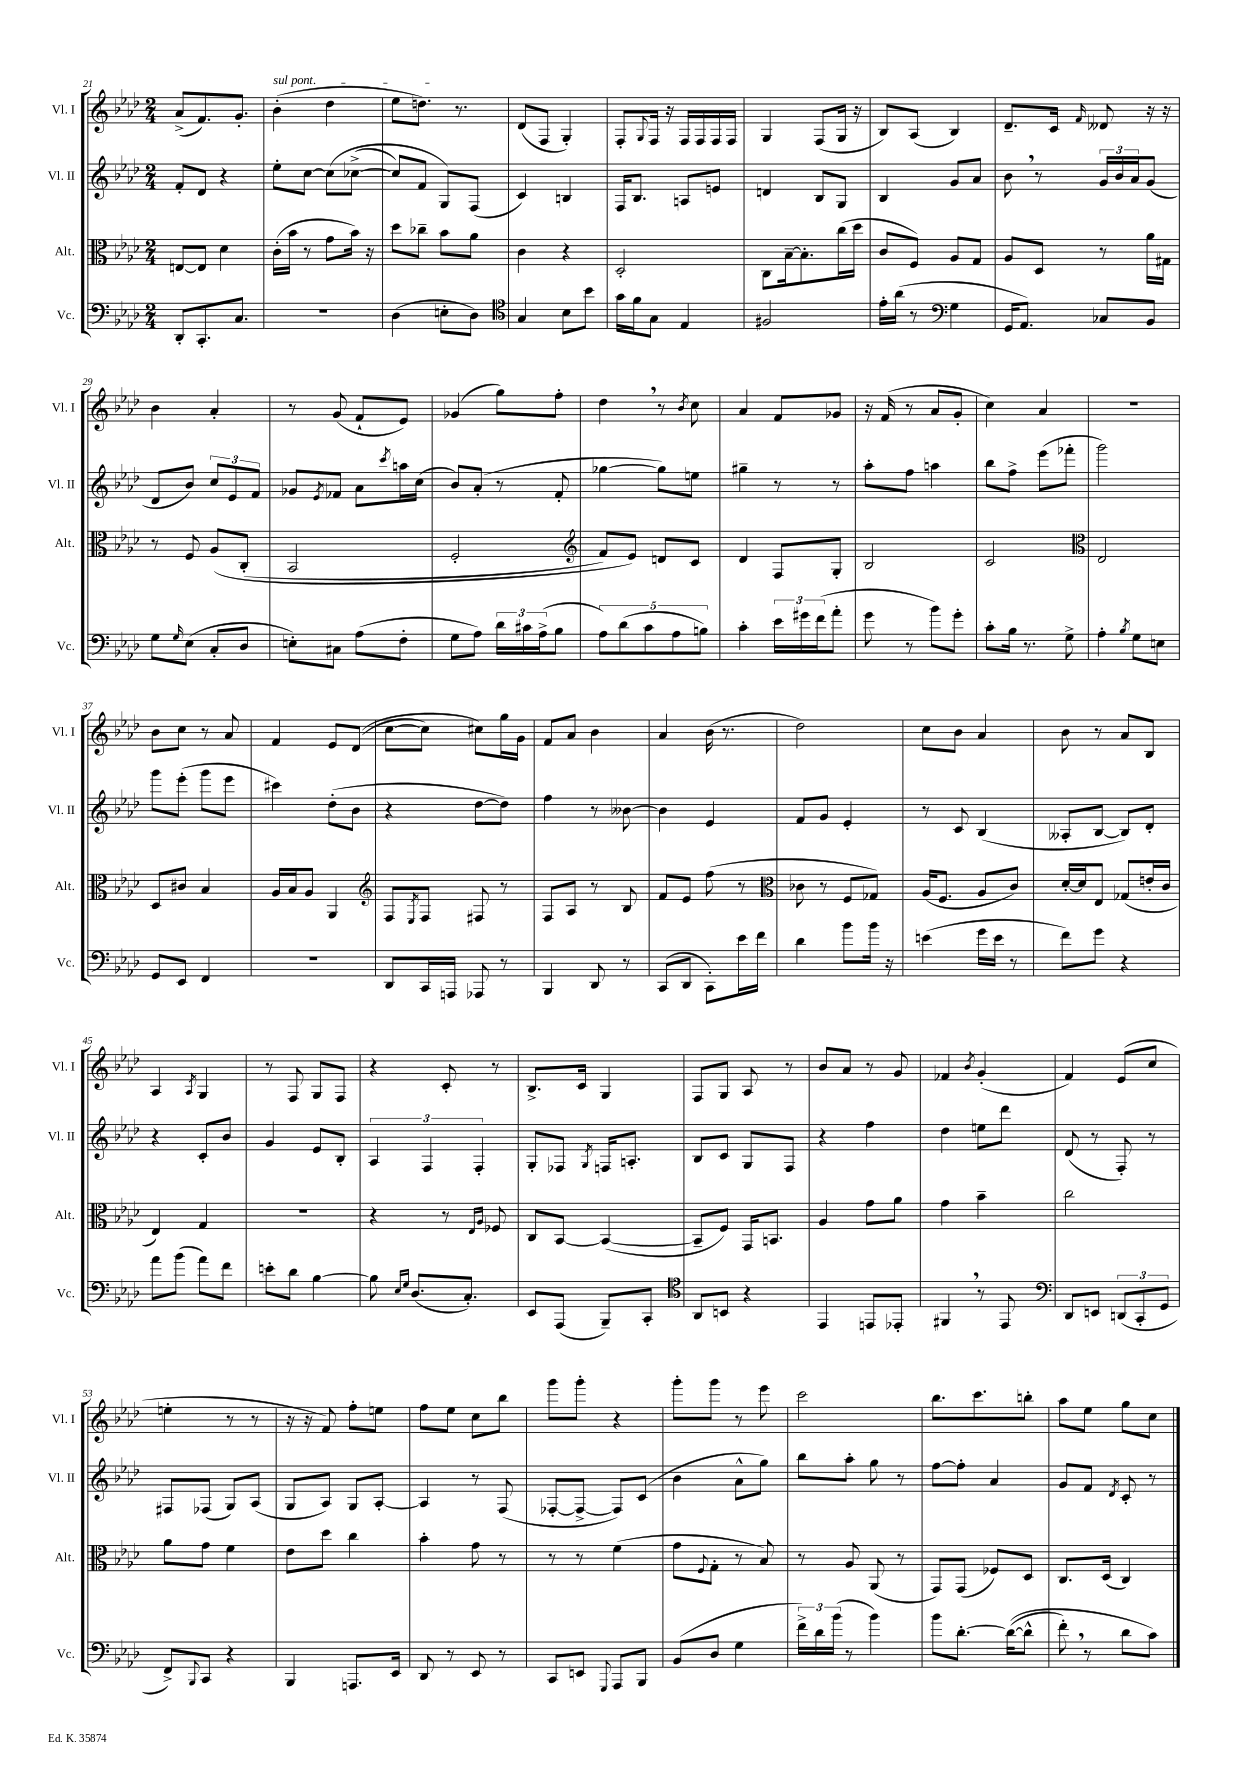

**kern	**kern	**kern	**kern
*staff4	*staff3	*staff2	*staff1
*clefF4	*clefC3	*clefG2	*clefG2
*k[b-e-a-d-]	*k[b-e-a-d-]	*k[b-e-a-d-]	*k[b-e-a-d-]
*M2/4	*M2/4	*M2/4	*M2/4
8DD-'	[8E	8f'	(8a-^
8.CC'	8E]	8d-	8.f)
.	4d-	4r	.
8.C	.	.	8.g'
=	=	=	=
2r	(16c'	8ee-'	(4b-'
.	16b-	.	.
.	8r	[8cc	.
.	8g	&(8cc]	4dd-
.	16b-)	([8cc-^	.
.	16r	.	.
=	=	=	=
(4D-	8dd-	8cc-])	8ee-
.	8cc-~	8f	8.dd)
8E'	8b-	8G&)	.
.	.	.	8.r
8D-)	8a-	(8F	.
=	=	=	=
*clefC4	*	*	*
4G	4c	4c)	(8d-
.	.	.	8F
8B-	4r	4B	4G')
8b-	.	.	.
=	=	=	=
16g	2D-'	16F	8F'
16f	.	8.B-	.
.	.	.	8qqG
8G	.	.	16F
.	.	.	16r
4E-	.	8A	16F
.	.	.	16F
.	.	8e	16F
.	.	.	16F
=	=	=	=
2F#	8C	4d	4G
.	[16B-~	.	.
.	8.B-']	.	.
.	.	8B-	(8F
.	(16cc	8G	16G
.	16dd-	.	16r
=	=	=	=
16e-'	8c	4B-	8B-)
(16a-	.	.	.
8r	8F)	.	(8A-
*clefF4	*	*	*
4G	8A-	8g	4B-)
.	8G	8a-	.
=	=	=	=
16GG	8A-	8b-	8.d-~
8.AA-)	.	.	.
.	8D-	8r	.
.	.	.	16c
.	.	.	16qqf
8C-	8r	24g	8d--
.	.	24b-	.
.	.	24a-	.
8BB-	16a-	(8g	16r
.	16G#	.	16r
=	=	=	=
8G	8r	8d-	4b-
16qqG	.	.	.
(8E-	8F	8b-)	.
8C'	&(8A-	12cc	4a-'
.	.	12e-	.
8D-	(8C'	.	.
.	.	12f	.
=	=	=	=
8E')	2BB-	8g-	8r
.	.	8qe-	.
8C#	.	8f-	(8g
(8A-	.	8a-	8f`
.	.	8qccc	.
8F'	.	16aa	8e-)
.	.	(16cc	.
=	=	=	=
8G	2F'	8b-)	(4g-
8A-)	.	(8a-'	.
24d-	.	8r	8gg)
24c#	.	.	.
(24A-^	.	.	.
8B-	.	8f'	8ff'
=	=	=	=
*	*clefG2	*	*
10A-)	8f)	[4gg-	4dd-
(10d-	.	.	.
.	8e-&)	.	.
10c	.	.	.
.	8d	8gg-])	8r
10A-	.	.	.
.	.	.	8qb-
.	8c	8ee	8cc
10B)	.	.	.
=	=	=	=
4c'	4d-	4gg#~	4a-
24e-	8F	8r	8f
24g#	.	.	.
(24f	.	.	.
8a-'	8G'	8r	8g-
=	=	=	=
8g	2B-	8aa-'	16r
.	.	.	(16f
8r	.	8ff	8r
8b-)	.	4aa	8a-
8g'	.	.	8g'
=	=	=	=
8c'	2c	8bb-	4cc)
16B-	.	8ff^	.
8.r	.	.	.
.	.	(8eee-	4a-
8G^	.	8fff-'	.
=	=	=	=
*	*clefC3	*	*
4A-'	2E-	2ggg)	2r
8qB-	.	.	.
8G	.	.	.
8E	.	.	.
=	=	=	=
8GG	8D-	8ggg	8b-
8EE-	8c#	(8eee-'	8cc
4FF	4B-	8ggg	8r
.	.	8eee-	8a-
=	=	=	=
2r	16A-	4ccc#)	4f
.	16B-	.	.
.	8A-	.	.
.	4AA-	(8dd-'	8e-
.	.	8b-	&((8d-
=	=	=	=
*	*clefG2	*	*
8DD-	8F	4r	[8cc
.	8qE-	.	.
16CC	8F	.	8cc])
16AAA	.	.	.
8AAA-	8F#	[8dd-	8cc#&)
8r	8r	8dd-])	16gg
.	.	.	16g
=	=	=	=
4BBB-	8F	4ff	8f
.	8A-	.	8a-
8DD-	8r	8r	4b-
8r	8B-	[8b--	.
=	=	=	=
(8CC	8f	4b--]	4a-
8DD-	8e-	.	.
8CC')	(8ff	4e-	(16b-
.	.	.	8.r
16e-	8r	.	.
16f	.	.	.
=	=	=	=
*	*clefC3	*	*
4d-	8c-	8f	2dd-)
.	8r	8g	.
8b-	8F	4e-'	.
16b-	8G-)	.	.
16r	.	.	.
=	=	=	=
(4e	(16A-	8r	8cc
.	8.F	.	.
.	.	8c	8b-
16g	8A-	(4B-	4a-
16e	.	.	.
8r	8c)	.	.
=	=	=	=
8f)	[16d-'	8A--'	8b-
.	16d-]	.	.
8g	8E-	[8B-	8r
4r	(8G-	8B-])	8a-
.	16e'	8d-'	8B-
.	16c	.	.
=	=	=	=
8a-	4E-)	4r	4A-
(8b-	.	.	.
.	.	.	8qA-
8a-)	4G	8c'	4G
8f	.	8b-	.
=	=	=	=
8e'	2r	4g	8r
8d-	.	.	8F
[4B-	.	8e-	8G
.	.	8B-'	8F
=	=	=	=
8B-]	4r	6A-	4r
16qqE-	.	.	.
16qqG	.	.	.
(8.D-	.	.	.
.	.	6F	.
.	8r	.	8c'
8.C')	.	.	.
.	.	6F'	.
.	16qqE-	.	.
.	16qqA-	.	.
.	8F-	.	8r
=	=	=	=
8EE-	8C	8G'	8.B-^
(8AAA-	[8BB-	8F-	.
.	.	.	16c
.	.	8qG	.
8BBB-~)	(4BB-_	16F	4G
.	.	8.A'	.
8CC'	.	.	.
=	=	=	=
*clefC4	*	*	*
8AA-	8BB-~]	8B-	8F
8BB	8F)	8c	8G
4r	16GG	8G	8A-
.	8.BB	.	.
.	.	8F	8r
=	=	=	=
4EE-	4A-	4r	8b-
.	.	.	8a-
8EE	8g	4ff	8r
8EE-'	8a-	.	8g
=	=	=	=
4FF#	4g	4dd-	4f-
.	.	.	8qb-
8r	4b-~	8ee	(4g'
8EE-	.	8ddd-	.
=	=	=	=
*clefF4	*	*	*
8DD-	2cc	(8d-	4f)
8EE	.	8r	.
(12DD	.	8F')	(8e-
12CC'	.	.	.
.	.	8r	8cc
12GG	.	.	.
=	=	=	=
8FF^)	8a-	8F#	4ee'
8qqBBB-	.	.	.
8CC	8g	(8F-	.
4r	4f	8G)	8r
.	.	(8A-	8r
=	=	=	=
4BBB-	8e-	8G	16r
.	.	.	16r
.	8dd-	8A-)	8f)
8.AAA	4cc	8G	8ff'
.	.	[8A-'	8ee
16EE-	.	.	.
=	=	=	=
8DD-	4b-'	4A-]	8ff
8r	.	.	8ee-
8EE-	8g	8r	8cc
8r	8r	(8F	8bb-
=	=	=	=
8CC	8r	[8F-'	8ggg
8EE	8r	8F-^_	8ggg'
8qqGGG	.	.	.
8AAA-	(4f	8F-])	4r
8BBB-	.	(8c	.
=	=	=	=
(8BB-	8g	4b-	8ggg'
.	8qqF	.	.
8D-	8G'	.	8ggg
4G	8r	8a-^^	8r
.	8B-)	8gg)	8eee-
=	=	=	=
24f^)	8r	8bb-	2ccc
24d-	.	.	.
(24b-	.	.	.
8r	8A-	8aa-'	.
4b-)	(8AA-	8gg	.
.	8r	8r	.
=	=	=	=
8b-	8GG)	[8ff	8.bb-
[8.d-'	(8GG	8ff']	.
.	.	.	8.ccc
.	8F-)	4a-	.
&((16d-_	.	.	.
8d-^^]	8D-	.	8bb'
=	=	=	=
8f')	8.C	8g	8aa-
8r	.	8f	8ee-
.	(16D-	.	.
.	.	8qd-	.
8d-	4C)	8c'	8gg
8c&)	.	8r	8cc
==	==	==	==
*-	*-	*-	*-
